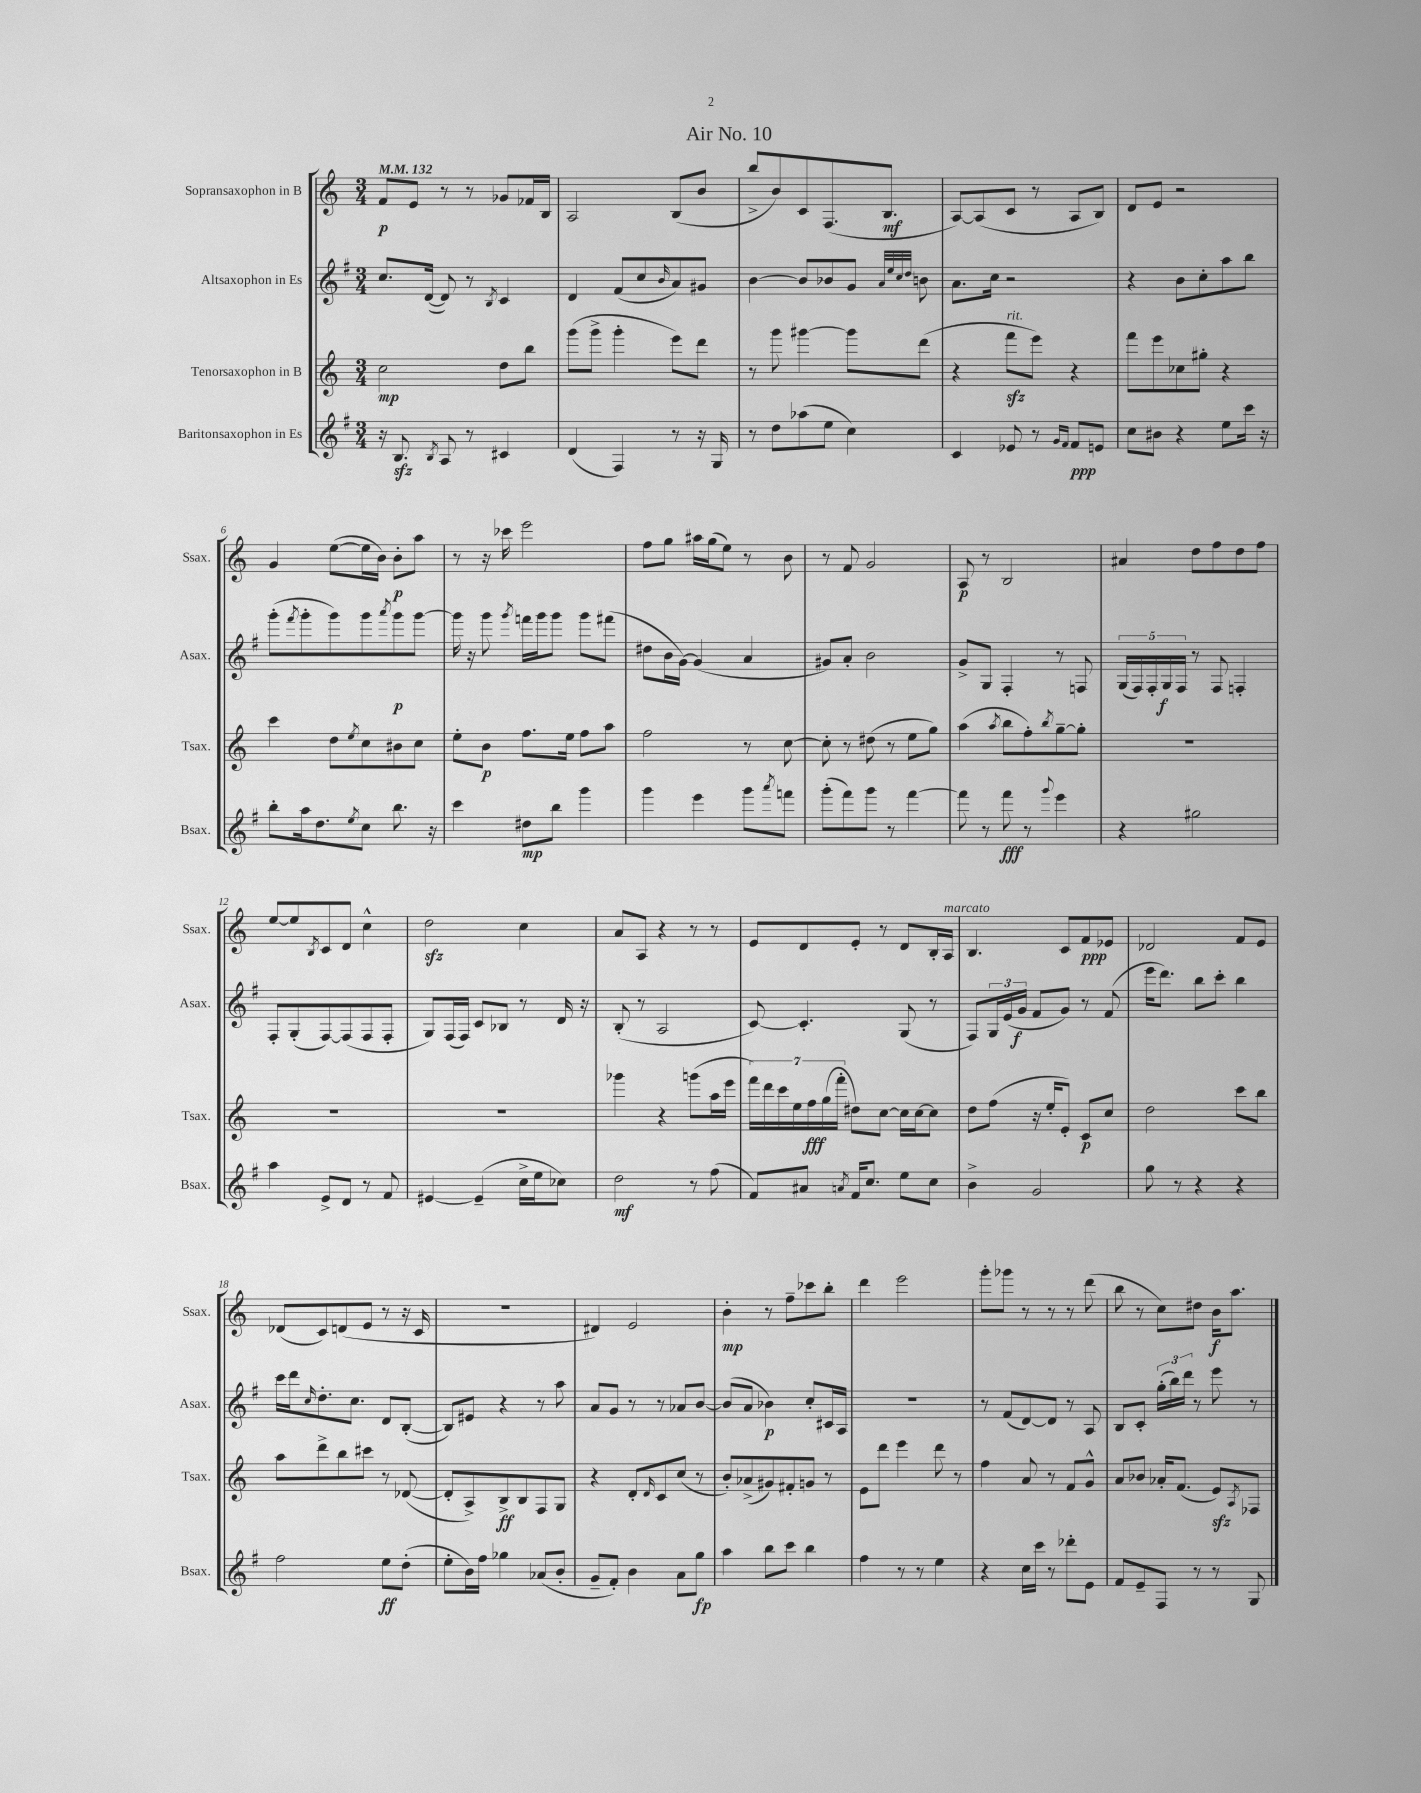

**kern	**kern	**kern	**kern
*staff4	*staff3	*staff2	*staff1
*clefG2	*clefG2	*clefG2	*clefG2
*k[f#]	*k[]	*k[f#]	*k[]
*M3/4	*M3/4	*M3/4	*M3/4
*MM132	*MM132	*MM132	*MM132
16r	2cc	8.cc	8f
8.B	.	.	.
.	.	.	8e
.	.	([16d	.
8qB	.	.	.
8A	.	8d])	8r
8r	.	8r	8r
.	.	8qB	.
4c#	8dd	4c	8g-
.	8bb	.	16f-
.	.	.	16B
=	=	=	=
(4d	(8ggg	4d	2A
.	8ggg^	.	.
4F#)	4ggg'	(8f#	.
.	.	8cc	.
.	.	16qqb	.
8r	8eee)	8a)	(8B
16r	8ddd	8g#	8b
16G	.	.	.
=	=	=	=
8r	8r	[4b	8bb^
8dd	8ggg	.	8b)
(8aa-	[4ggg#	8b]	8c
8ee	.	8b-	(8.F
4cc)	8ggg#]	8g	.
.	.	.	8.B
.	.	32qqa	.
.	.	32qqee	.
.	.	32qqcc	.
.	.	32qqdd	.
.	(8ddd	8b	.
=	=	=	=
4c	4r	8.a	[8A)
.	.	.	(8A]
.	.	16cc	.
8e-	8fff	2r	8c
8r	8eee)	.	8r
16qqg	.	.	.
16qqf#	.	.	.
8f#	4r	.	8A
8e	.	.	8B)
=	=	=	=
8cc	8fff	4r	8d
8b#	8eee	.	8e
4r	8cc-	8b	2r
.	8gg#'	8cc'	.
8ee	4r	8aa	.
16ccc	.	8bb	.
16r	.	.	.
=	=	=	=
8bb'	4ccc	(8ggg'	4g
.	.	8qfff#	.
16aa	.	8ggg'	.
8.dd	.	.	.
.	8dd	8ggg)	([8ee
8qee	8qee	.	.
8cc	8cc	8ggg	16ee]
.	.	.	16b)
.	.	8qaaa	.
8.bb	8b#	8ggg	8b'
.	8cc	[8ggg	8aa
16r	.	.	.
=	=	=	=
4ccc	8ee'	16ggg]	8r
.	.	16r	.
.	8b	8ggg	16r
.	.	.	16ccc-
.	.	8qggg	.
8dd#	8.ff	16fff	2eee
.	.	16ggg	.
8bb	.	8ggg	.
.	16ee	.	.
4ggg	8ff	8ggg	.
.	8aa	(8fff#	.
=	=	=	=
4ggg	2ff	8dd#	8ff
.	.	16b	8gg
.	.	[16g)	.
4eee	.	(4g]	16aa#
.	.	.	(16gg
.	.	.	8ee)
8ggg	8r	4a	8r
8qaaa	.	.	.
8fff	[8cc	.	8b
=	=	=	=
(8ggg'	8cc']	8g#)	8r
8fff#)	8r	8a'	8f
8ggg	(8dd#	2b	2g
8r	8r	.	.
[4fff#	8ee	.	.
.	8gg)	.	.
=	=	=	=
8fff#]	(4aa	8g^	8A
8r	.	8G	8r
.	8qaa	.	.
8fff#	8bb	4F#'	2B
8r	8ff')	.	.
8qqggg	8qbb	.	.
4eee	[8gg~	8r	.
.	8gg']	8F	.
=	=	=	=
4r	2.r	(20G	4a#
.	.	20F#)	.
.	.	20F#'	.
.	.	20G	.
.	.	20F#	.
2gg#	.	8r	8dd
.	.	8F#	8ff
.	.	4F'	8dd
.	.	.	8ff
=	=	=	=
4aa	2.r	8F#'	[8ee
.	.	(8G'	8ee]
.	.	.	8qB
8e^	.	[8F#)	8c
8d	.	(8F#]	8d
8r	.	8F#	4cc^^
8f#	.	8F#'	.
=	=	=	=
[4e#	2.r	8G)	2dd
.	.	(16F#	.
.	.	16F#)	.
(4e#~]	.	8c	.
.	.	8B-	.
16cc^	.	8r	4cc
16ee	.	.	.
8cc-)	.	16d	.
.	.	16r	.
=	=	=	=
2dd	4ggg-	(8B'	8a
.	.	8r	8A
.	4r	2A	4r
8r	(8ggg	.	8r
(8ff#	16aa	.	8r
.	16eee	.	.
=	=	=	=
8f#)	28fff)	[8c)	8e
.	28ddd	.	.
.	28ccc	.	.
.	28ee	.	.
8a#	.	4.c']	8d
.	28ff	.	.
.	(28gg	.	.
.	28fff'	.	.
8qa	.	.	.
16f#	8dd#)	.	8e'
8.cc	.	.	.
.	[8cc	.	8r
8ee	16cc]	(8G	8d
.	[16cc	.	.
8cc	8cc]	8r	16B'
.	.	.	16A
=	=	=	=
4b^	8dd	8F#)	4.B
.	(8ff	24G	.
.	.	(24e	.
.	.	24g	.
2g	16r	8f#	.
.	16ee'	.	.
.	8e')	8g)	8c
.	8c	8r	8f
.	8cc	(8f#	8e-
=	=	=	=
8gg	2dd	16eee	2d-
.	.	8.ddd)	.
8r	.	.	.
4r	.	8bb	.
.	.	8ccc'	.
4r	8ccc	4bb	8f
.	8bb	.	8e
=	=	=	=
2ff#	8aa	16ccc	(8d-
.	.	16ddd	.
.	.	16qqcc	.
.	8ddd^	8.dd'	8c)
.	8bb	.	(8d
.	.	8.cc	.
.	8ccc#	.	8e
8ee	8r	8d	8r
(8dd'	([8d-	([8B'	16r
.	.	.	16c
=	=	=	=
8ee'	8d-']	8B])	2.r
16b)	8A^)	8e#	.
16ff#	.	.	.
4gg-	8B^	4r	.
.	8B	.	.
(8a-	8F	8r	.
8b'	8G	8aa	.
=	=	=	=
8g~	4r	8a	4d#)
8f#')	.	8g	.
4b	8d'	8r	2e
.	16qqd	.	.
.	8c	8r	.
8a	(8cc	8a-	.
8gg	8r	[8b	.
=	=	=	=
4aa	8b')	(8b]	4b'
.	(8a-^	8a	.
8bb	8g#)	4b-)	8r
8ccc	8f#'	.	8ff~
4bb	8g	8cc'	8ccc-
.	8r	16c#	8bb'
.	.	16A	.
=	=	=	=
4ff#	8e	2.r	4ddd
.	8ddd	.	.
8r	4eee	.	2eee
8r	.	.	.
4ee	8ddd	.	.
.	8r	.	.
=	=	=	=
4r	4ff	8r	8ggg'
.	.	(8f#	8ggg-
16cc	8a	[8d)	8r
16ccc	.	.	.
8r	8r	8d]	8r
8ddd-'	8f	8r	8r
8e	8g^^	8A	(8ddd
=	=	=	=
8f#	8a	8B	8bb
8e~	8b-	8c'	8r
8F#	16a-'	(24gg'	8cc)
.	.	24bb)	.
.	(8.f	.	.
.	.	24ddd	.
8r	.	8r	8dd#
8r	8e)	8eee	16b
.	.	.	8.aa
.	8qA	.	.
8G	8F-	8r	.
==	==	==	==
*-	*-	*-	*-
